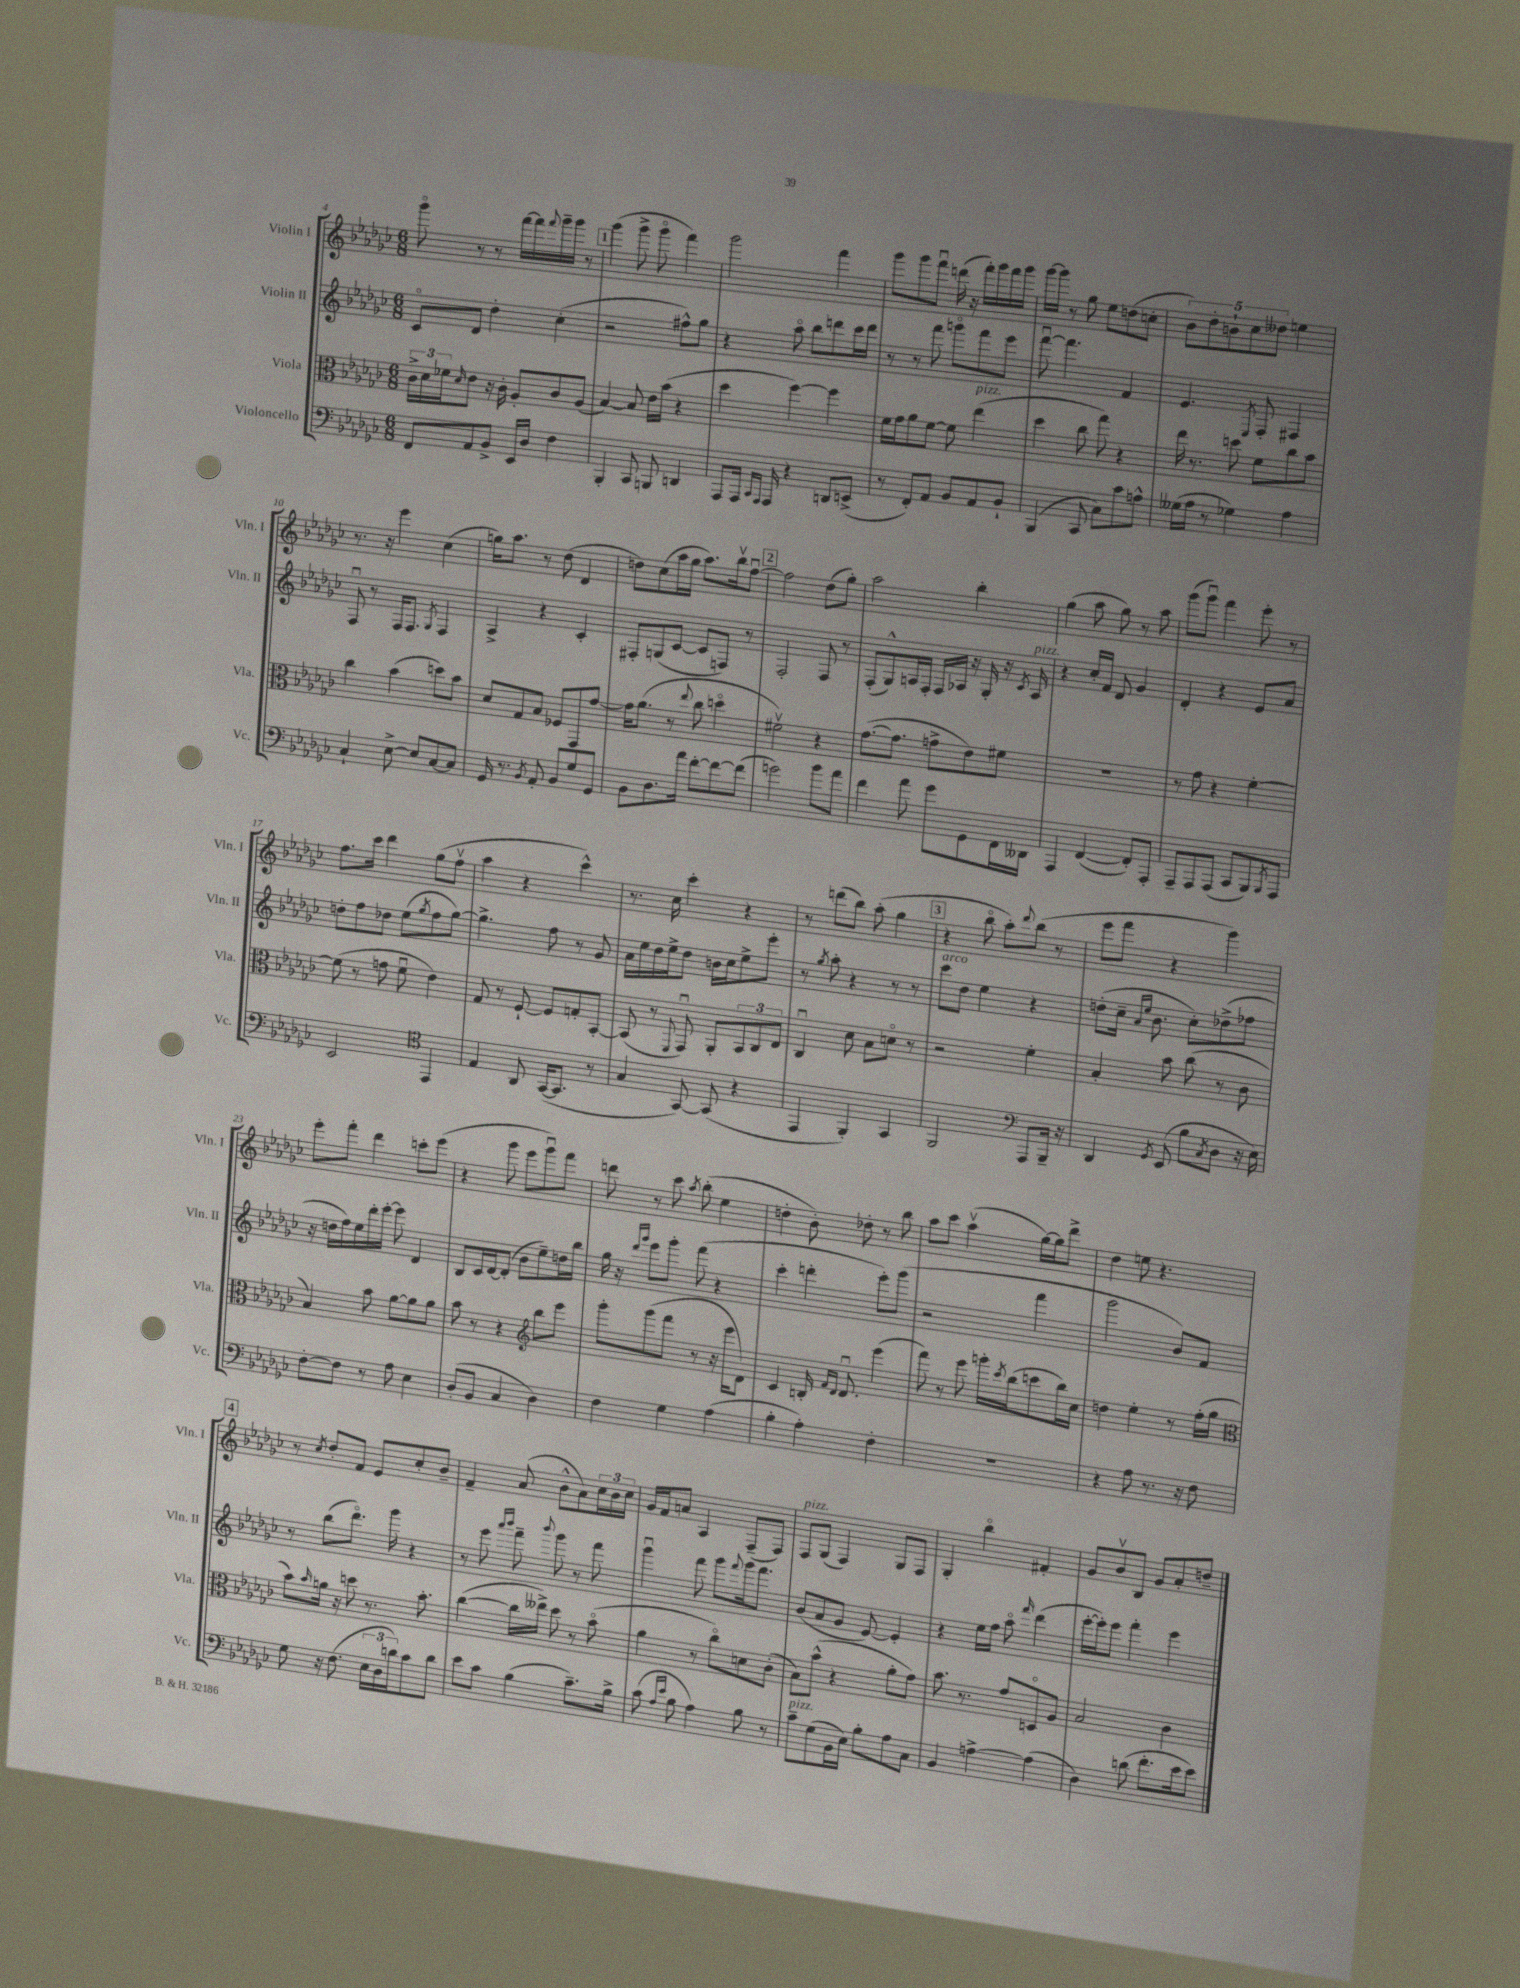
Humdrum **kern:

**kern	**kern	**kern	**kern
*staff4	*staff3	*staff2	*staff1
*clefF4	*clefC3	*clefG2	*clefG2
*k[b-e-a-d-g-c-]	*k[b-e-a-d-g-c-]	*k[b-e-a-d-g-c-]	*k[b-e-a-d-g-c-]
*M6/8	*M6/8	*M6/8	*M6/8
8FF	24c-^	8c-o	8ggg-o
.	24d-	.	.
.	24f-	.	.
.	16qqd-	.	.
8AA-	8e-	8d-	8r
8BB-^	16r	4dd-'	8r
.	16c-'	.	.
16EE-	8A-'	.	[16fff
16D-	.	.	16fff]
.	.	.	8qqfff
4F	8c-	(4cc-'	16ggg-~
.	.	.	16ggg-
.	(8A-	.	8r
=	=	=	=
4BBB-'	[4B-)	2r	(4ggg-
8CC-	8B-]	.	8ggg-^
8BBB	16e-	.	8ggg-o
.	(16b-	.	.
4DD	4r	8ff#^^)	4fff)
.	.	8gg-	.
=	=	=	=
8AAA-	4dd-	4r	2ggg-
16AAA-	.	.	.
16qqCC-	.	.	.
16qqAAA-	.	.	.
16AAA-	.	.	.
4r	[4ff)	8aa-o	.
.	.	8bb-	.
8DD	4ff]	8ddd	4fff
(8EE^	.	16ccc-	.
.	.	16ddd	.
=	=	=	=
8r	16f	8r	8ggg-
.	16g-	.	.
8FF')	8a-	8r	8ggg-
8AA-	[8f	8fff	8fffu
8BB-	8f]	8gggo	(16ddd
.	.	.	16r
8AA-	(4ee-	8fff	16fff')
.	.	.	16ggg-
8BB-`	.	8eee-	16fff
.	.	.	16ggg-
=	=	=	=
(4BBB-	4dd-	[8fffu	[16ggg-
.	.	.	16ggg-]
.	.	4.fff]	8r
8CC-	8cc-	.	8gg-
8C-)	8gg-)	.	8ee-
8c-	4r	4f	(8dd
8A^^	.	.	8cc'
=	=	=	=
(16G--	16ee-	4.e-	10b-)
16A-	8.r	.	.
.	.	.	10dd-'
8r	.	.	.
.	.	.	10b`
4G-)	8dd	.	.
.	.	.	10cc-
.	.	8qE-	.
.	8f	8F'	.
.	.	.	10dd--
4A-	8cc-	4F#	4ee
.	8b-	.	.
=	=	=	=
4C-`	4cc-	8Fu	8.r
.	.	8r	.
.	.	.	16r
[8E-^	(4b-	16F	4eee-
.	.	8.F	.
8E-]	.	.	.
.	.	8qG-	.
[8C-	8dd)	4F	(4cc-
8C-]	8b-	.	.
=	=	=	=
16GG-	8d-	4A-^	16gg)
8.r	.	.	8.aa-
.	8G-	.	.
8qBB-	.	.	.
8AA-'	8B-	4r	8r
8BB-	8F-	.	(8dd-
8G-	8GG-	4c-'	4d-
8GG-	[8g-	.	.
=	=	=	=
8BB-	16g-]	8F#'	8dd)
.	(8.a-	.	.
8.D-	.	(8G	(8cc-
.	8r	[8c-	16aa-
16a-	.	.	16gg-
.	8qqee-	.	.
[8f'	8cc-	8c-]	8.aa-)
8f_	4ddo	8F)	.
.	.	.	16bb-v
(8f]	.	8r	[8ffu
=	=	=	=
2g)	2f#v)	2F'	2ff]
8b-	4r	8F	(8dd-
8a-	.	8r	8gg-')
=	=	=	=
4f	([8.g-	(8F'	2aa-
.	.	8G-^^)	.
.	8.g-]	.	.
8a-	.	16A	.
.	.	16F'	.
8g-	8g^	16F	.
.	.	16A-	.
8GG-	8e-)	16r	4bb-'
.	.	16G-'	.
16FF	8f#	16r	.
.	.	8qc-	.
16DD--	.	16A-	.
=	=	=	=
4AAA-	2.r	4r	(4gg-
([4FF	.	16cc-'	8aa-
.	.	16f	.
.	.	8d-	8gg-)
8FF'])	.	4g-	8r
8AAA-'	.	.	8aa-
=	=	=	=
8AAA-~	8r	4d-'	(8ggg-
8AAA-	8g-	.	8ggg-u)
(8AAA-	4r	4r	4fff
8CC-	.	.	.
8BBB-)	[4f'	8e-	8eee-'
8qBBB-	.	.	.
8AAA-	.	8a-	8r
=	=	=	=
2EE-	(8f]	8dd'	8.ff
.	8r	8ff	.
.	.	.	16ccc-
.	8g	8dd-	4ddd-
.	8fu	(8ee-	.
*clefC4	*	*	*
.	.	8qgg-	.
4EE-	4e-)	8ff	(8gg-
.	.	[8gg-)	8ffv
=	=	=	=
4E-	8G-	4.gg-^]	4aa-
.	8r	.	.
8AA-	[8F`	.	4r
([16GG-	8F]	8ff	.
8.GG-]	.	.	.
.	8G'	8r	4ccc-^^)
8r	[8BB-'	8g-	.
=	=	=	=
4G-	(8BB-]	16a-	8.r
.	.	16ee-	.
.	8r	16dd-	.
.	.	16ee-^	16cc-
.	8qqFF	.	.
[8GG-)	8GG-u)	8dd-	4ccc-'
(8GG-]	8AA-'	16b	.
.	.	16cc-	.
4r	12BB-	8ee-^	4r
.	12C-	.	.
.	.	8eee-'	.
.	12E-	.	.
=	=	=	=
4EE-	4C-u	8r	8r
.	.	8qgg-	.
.	.	8aa-'	(8ddd
4FF')	8d-	4r	8bb-)
.	8B-	.	(8aa-'
4GG-	8do	8r	4gg-
.	8r	8r	.
=	=	=	=
2FF	2r	8ccc-	4r
.	.	8dd-	.
.	.	4ee-	8bb-o
.	.	.	8aa-')
*clefF4	*	*	*
.	.	.	8qqddd-
8AAA-	4f'	4r	(8bb-
16BBB-~	.	.	8r
16r	.	.	.
=	=	=	=
4DD-	4B-'	(8dd'	8eee-
.	.	16cc-~	8fff
.	.	16qqa-	.
.	.	16qqee-	.
.	.	8.b-	.
8qGG-	.	.	.
(8EE-	8b-	.	4r
8B-	(8cc-	8cc-')	.
8qC-	.	.	.
8D-	8r	(8dd-^	4ggg-)
16r	8c-	8ff-	.
16E-)	.	.	.
=	=	=	=
[8F'	4B-)	16r	8eee-'
.	.	16dd	.
8F]	.	16ff)	8fff'
.	.	16ee-	.
8r	8b-	16ddd-'	4ddd-
.	.	[16eee-'	.
8A-	[8a-	8eee-]	.
4E-	8a-]	4d-	8ccc'
.	8a-	.	(8eee-
=	=	=	=
(8D-'	8b-	8B-	4r
8BB-	8r	16c-	.
.	.	[16d-	.
4C-	4r	(8d-']	8ggg-
.	.	8b-	8eee-
*	*clefG2	*	*
4D-)	8bb-	8ee-~)	8ggg-u)
.	8eee-	16dd	8fff
.	.	16bb-	.
=	=	=	=
4F	8ggg-'	16gg-	8ddd
.	.	16r	.
.	.	16qqddd-	.
.	.	16qqggg-	.
.	(8ggg-	8eee-	8r
4G-	8fff	8ggg-'	8ccc-
.	.	.	8qaa-
.	8r	(8fff	(8bb-'
(4A-	16r	4r	4ee-
.	16eee-	.	.
.	8d-)	.	.
=	=	=	=
4B-'	4c-	4ccc-'	4dd'
4A-')	16B'	4ddd'	8b-')
.	16qqf	.	.
.	16qqd-	.	.
.	8.d-u	.	.
.	.	.	8dd-'
4F'	(4eee-	8eee-')	8r
.	.	(8ggg-	8bb-
=	=	=	=
2.r	8fff)	2r	8aa-
.	8r	.	8ccc-
.	8eee-	.	(4aa-v
.	16ggg'	.	.
.	8qccc-	.	.
.	(16bb-	.	.
.	8ccc	4fff	[16gg-)
.	.	.	16gg-]
.	16bb-)	.	8ddd-^
.	16cc-	.	.
=	=	=	=
4r	4dd	2ggg-	4dd-
8A-	4ee-'	.	8ee
8.r	.	.	4.r
.	8r	8b-)	.
16r	.	.	.
8F	(16ff'	8f	.
.	16gg-	.	.
=	=	=	=
*	*clefC3	*	*
8G-	8b-)	8r	8r
.	16qqb-	.	8qcc-
16r	16a	(8bb-	8dd-'
(8.F	16r	.	.
.	8dd	8.ddd-o)	8f
24E-	8.r	.	8e-
24D-	.	.	.
.	.	16ggg-	.
24d)	.	.	.
8c-	.	4r	8cc-'
.	8.b-'	.	.
8d	.	.	8b-~
=	=	=	=
8e-	([4cc-	8r	4f~
8c-	.	8eee-	.
.	.	16qqaaa-	.
.	.	16qqbbb-	.
(4B-	16cc-]	8fff~	(8a-
.	16ee--^)	.	.
.	.	8qqbbb-	.
.	8dd-	8ggg-	8b-^^
8.c-~)	8r	8r	8a-)
.	(8b-o	8fff	24cc-
.	.	.	24b-
16B-^	.	.	.
.	.	.	24cc-
=	=	=	=
(8c-	4a-	4ggg-u	16g-
.	.	.	16f
16qqA-	.	.	.
16qqe-	.	.	.
8B-	.	.	8a
4A-)	8r	8fff	4A-
.	8cc-o)	8ggg-	.
.	.	8qqfff	.
8B-	8d	16ggg-	(8F~
.	.	8.fff	.
8r	(8c-'	.	8F)
=	=	=	=
8c-~	8B-)	(8b-	8F
(8G-	(8b-^^	8a-	(8G-
16BB-	4r	8g-	4F)
16E-)	.	.	.
8B-'	.	[8e-)	.
8A-	8a-'	4e-']	8G-
8C-	8g-)	.	8F
=	=	=	=
4BB-	8.b-	4r	4G-'
.	8.r	.	.
[4A^	.	16ee-	4bb-o
.	.	16ff	.
.	8g-	8aa-o	.
.	.	16qqfff	.
(4A]	8Do	(4ddd-	4f#'
.	8A-	.	.
=	=	=	=
4D-)	2B-	[16eee-'	8g-
.	.	16eee-'])	.
.	.	8eee-	8b-v
(8d	.	4fff'	8B-
8.f'	.	.	8g-
.	4c-	4eee-	8a-'
16e-	.	.	.
8e-)	.	.	8dd~
==	==	==	==
*-	*-	*-	*-
